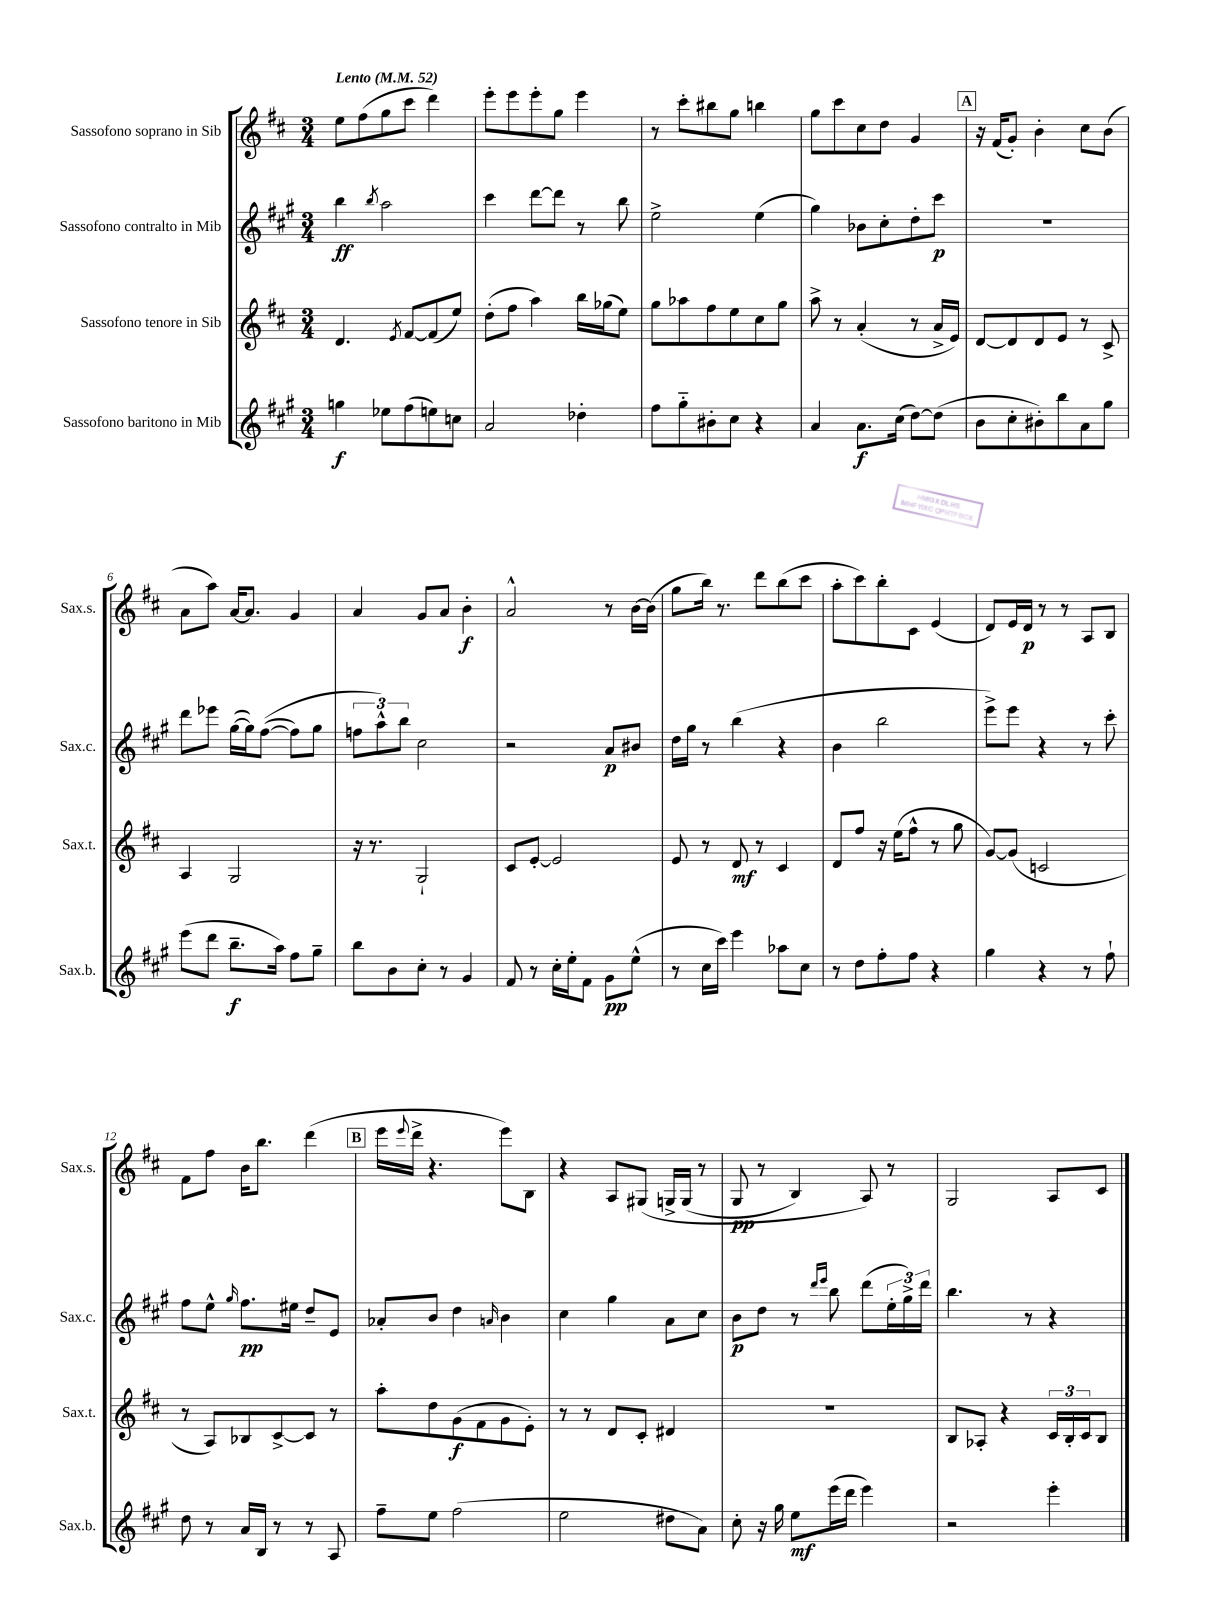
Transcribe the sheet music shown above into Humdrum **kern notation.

**kern	**kern	**kern	**kern
*staff4	*staff3	*staff2	*staff1
*clefG2	*clefG2	*clefG2	*clefG2
*k[f#c#g#]	*k[f#c#]	*k[f#c#g#]	*k[f#c#]
*M3/4	*M3/4	*M3/4	*M3/4
*MM52	*MM52	*MM52	*MM52
4gg	4.d	4bb	8ee
.	.	.	(8ff#
.	.	8qbb	.
8ee-	.	2aa	8gg
.	8qe	.	.
(8ff#	[8f#	.	8ccc#
8ee)	(8f#]	.	4ddd)
8cc	8ee)	.	.
=	=	=	=
2a	(8dd'	4ccc#	8eee'
.	8ff#	.	8eee
.	4aa)	[8ddd	8eee'
.	.	8ddd]	8gg
4dd-'	16bb	8r	4eee
.	(16gg-	.	.
.	8ee)	8bb	.
=	=	=	=
8ff#	8gg	2ee^	8r
8gg#'~	8aa-	.	8ccc#'
8b#'	8ff#	.	8bb#
8cc#	8ee	.	8gg
4r	8cc#	(4ee	4bb
.	8gg	.	.
=	=	=	=
4a	8aa^	4gg#)	8gg
.	8r	.	8ccc#
8.a	(4a'	8b-	8cc#
.	.	8cc#'	8dd
(16cc#	.	.	.
[8dd)	8r	8dd'	4g
(8dd]	16a^	8ccc#	.
.	16e)	.	.
=	=	=	=
8b	[8d	2.r	16r
.	.	.	(16f#
8cc#'	8d]	.	8g')
8b#')	8d	.	4b'
8bb	8e	.	.
8a	8r	.	8cc#
8gg#	8c#^	.	(8b
=	=	=	=
(8eee	4A	8ddd	8a
8ddd	.	8eee-	8aa)
8.bb~	2G	([16gg#	[16a
.	.	16gg#])	8.a]
.	.	&(([8ff#	.
16aa)	.	.	.
8ff#	.	8ff#])	4g
8gg#~	.	8gg#	.
=	=	=	=
8bb	16r	12ff	4a
.	8.r	.	.
.	.	12aa^^&)	.
8b	.	.	.
.	.	12bb	.
8cc#'	2G`	2cc#	8g
8r	.	.	8a
4g#	.	.	4b'
=	=	=	=
8f#	8c#	2r	2a^^
8r	[8e'	.	.
16cc#'	2e]	.	.
16ee'	.	.	.
8f#	.	.	.
8g#	.	8a	8r
(8ee^^	.	8b#	[16b
.	.	.	(16b]
=	=	=	=
8r	8e	16dd	8gg
.	.	16gg#	.
16cc#	8r	8r	16bb)
16ccc#)	.	.	8.r
4eee	8d	(4bb	.
.	8r	.	8ddd
8aa-	4c#	4r	(8bb
8cc#	.	.	8ccc#
=	=	=	=
8r	8d	4b	8aa'
8dd	8ff#	.	8ccc#)
8ff#'	16r	2bb	8bb'
.	(16ee	.	.
8ff#	8ff#^^	.	8c#
4r	8r	.	(4e
.	8gg	.	.
=	=	=	=
4gg#	[8g)	8eee^)	8d)
.	(8g]	8eee	16e
.	.	.	16d
4r	2c	4r	8r
.	.	.	8r
8r	.	8r	8A
8ff#`	.	8ccc#'	8B
=	=	=	=
8dd	8r	8ff#	8f#
8r	8A)	8ee^^	8ff#
.	.	16qqgg#	.
16a	8B-	8.ff#	16b
16B	.	.	8.bb
8r	[8c#^	.	.
.	.	16ee#	.
8r	8c#]	8dd~	(4ddd
8A	8r	8e	.
=	=	=	=
8ff#~	8aa'	8a-'	16eee
.	.	.	8qqeee
.	.	.	16ddd^
8ee	8dd	8b	4.r
(2ff#	(8g	4dd	.
.	8f#	.	.
.	.	16qqa	.
.	8g	4b	8eee)
.	8e')	.	8B
=	=	=	=
2ee	8r	4cc#	4r
.	8r	.	.
.	8d	4gg#	8A
.	8c#'	.	&(8G#
8dd#	4d#	8a	16G^
.	.	.	(16G
8a)	.	8cc#	8r
=	=	=	=
8cc#'	2.r	8b	8G
16r	.	8dd	8r
16gg#	.	.	.
8ee	.	8r	4B)
.	.	16qqddd	.
.	.	16qqeee	.
(16eee	.	8bb	.
16ddd	.	.	.
4eee)	.	(8ddd	8A&)
.	.	24ee'	8r
.	.	24gg#^)	.
.	.	24ddd	.
=	=	=	=
2r	8B	4.bb	2G
.	8A-'	.	.
.	4r	.	.
.	.	8r	.
4eee'	24c#	4r	8A
.	24B'	.	.
.	24c#	.	.
.	8B	.	8c#
==	==	==	==
*-	*-	*-	*-
